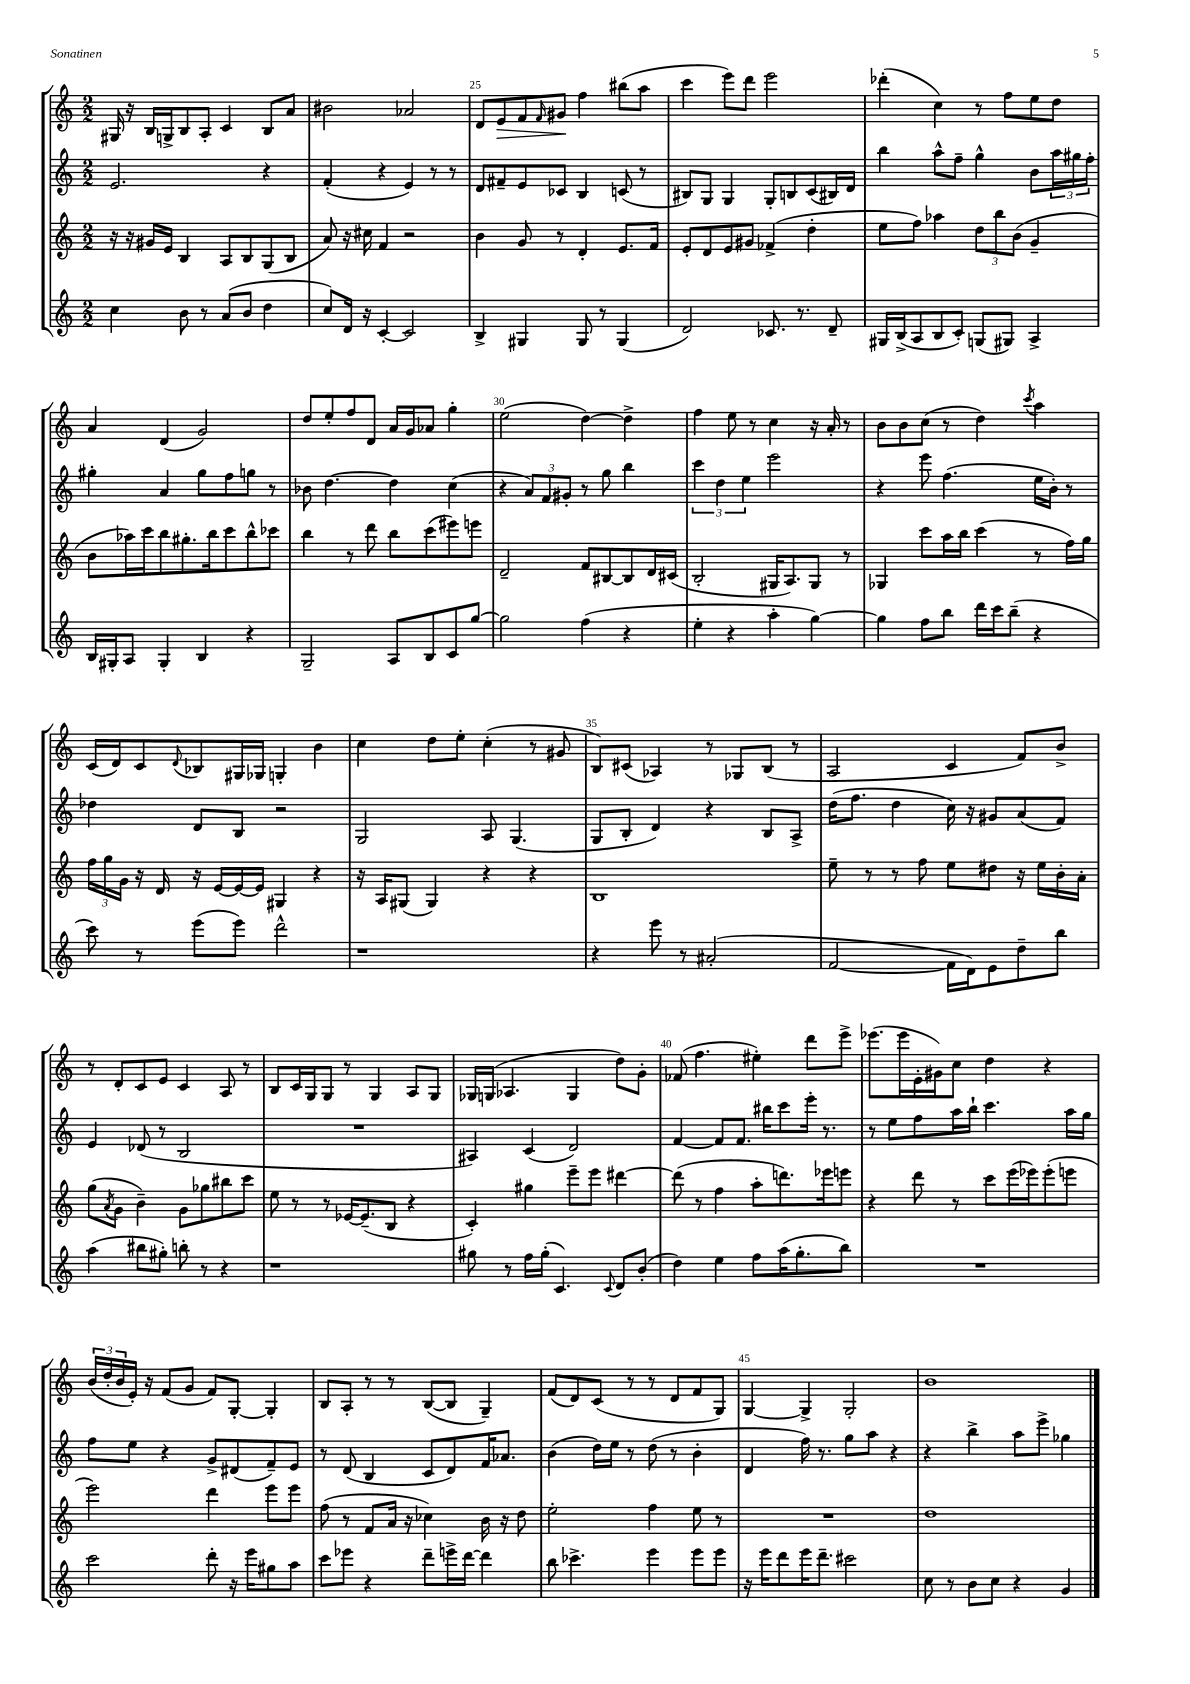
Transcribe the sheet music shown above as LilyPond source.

<<
\new StaffGroup <<
\new Staff = "s0" {
    \clef treble \key c \major \numericTimeSignature \time 2/2
    gis16 r16 b16 g16-> b8 a8-. c'4 b8 a'8 |
    bis'2 aes'2 |
    d'8 e'8\> f'8 \grace { f'16 } gis'8\! f''4 bis''8( a''8 |
    c'''4 e'''8) d'''8 e'''2 |
    des'''4-.( c''4) r8 f''8 e''8 d''8 |
    a'4 d'4( g'2) |
    d''8 e''8-. f''8 d'8 a'16 g'16 aes'8 g''4-. |
    e''2( d''4~) d''4-> |
    f''4 e''8 r8 c''4 r16 a'16-. r8 |
    b'8 b'8 c''8( r8 d''4) \acciaccatura { c'''8 } a''4 |
    c'16( d'16) c'8 \appoggiatura { d'8 } bes8 gis16 ges16 g4-. b'4 |
    c''4 d''8 e''8-. c''4-.( r8 gis'8 |
    b8) cis'8( aes4) r8 ges8 b8( r8 |
    a2 c'4 f'8) b'8-> |
    r8 d'8-. c'8 e'8 c'4 a8 r8 |
    b8 c'16 g16 g8 r8 g4 a8 g8 |
    ges16 g16( aes4. g4 d''8) g'8-. |
    fes'8( f''4. eis''4-.) d'''8 e'''8-> |
    ees'''8.( ees'''16 e'16-. gis'16) c''8 d''4 r4 |
    \tuplet 3/2 { b'16( d''16-. b'16 } e'16-.) r16 f'8( g'8 f'8) g8~-. g4-. |
    b8 a8-. r8 r8 b8~( b8 g4--) |
    f'8( d'8) c'8( r8 r8 d'8 f'8 g8) |
    g4~ g4-> g2-. |
    b'1 \bar "|." |
}
\new Staff = "s1" {
    \clef treble \key c \major \numericTimeSignature \time 2/2
    e'2. r4 |
    f'4-.( r4 e'4) r8 r8 |
    d'8 fis'8-- e'8 ces'8 b4 c'8( r8 |
    bis8) g8 g4 g8-. b8 c'8( bis16) d'16 |
    b''4 a''8-^ f''8-- g''4-^ b'8 \tuplet 3/2 { a''16 gis''16 f''16-. } |
    gis''4-. a'4 gis''8 f''8 g''8 r8 |
    bes'8 d''4.~ d''4 c''4( |
    r4 \tuplet 3/2 { a'8) f'8 gis'8-. } r8 g''8 b''4 |
    \tuplet 3/2 { c'''4 d''4 e''4 } e'''2 |
    r4 e'''8 f''4.( e''16 b'16-.) r8 |
    des''4 d'8 b8 r2 |
    g2 a8 g4.( |
    g8 b8-. d'4) r4 b8 a8-> |
    d''16( f''8. d''4 c''16) r16 gis'8 a'8( f'8) |
    e'4 des'8( r8 b2 |
    R1 |
    ais4) c'4( d'2) |
    f'4~ f'8 f'8. bis''16 c'''8 e'''16-. r8. |
    r8 e''8 f''8 a''16 b''16-! c'''4. a''16 g''16 |
    f''8 e''8 r4 g'8-> dis'8( f'8--) e'8 |
    r8 d'8( b4 c'8 d'8) f'16 aes'8. |
    b'4( d''16) e''16 r8 d''8( r8 b'4-. |
    d'4 f''16) r8. g''8 a''8 r4 |
    r4 b''4-> a''8 e'''8-> ges''4 \bar "|." |
}
\new Staff = "s2" {
    \clef treble \key c \major \numericTimeSignature \time 2/2
    r16 r16 gis'16 e'16 b4 a8 b8 g8( b8 |
    a'8) r16 cis''16 f'4 r2 |
    b'4 g'8 r8 d'4-. e'8. f'16 |
    e'8-. d'8 e'8 gis'8 fes'4->( d''4-. |
    e''8 f''8) aes''4 \tuplet 3/2 { d''8 b''8 b'8( } g'4-- |
    b'8 aes''16) c'''16 b''8 gis''8.-. b''16 c'''8 b''8-^ ces'''8 |
    b''4 r8 d'''8 b''8 c'''8( eis'''8) e'''8 |
    d'2-- f'8 bis8~ bis8 d'16 cis'16( |
    b2-. gis16 a8.) gis8 r8 |
    ges4 c'''8 a''16 b''16 c'''4( r8 f''16) g''16 |
    \tuplet 3/2 { f''16 g''16 g'16 } r16 d'16 r16 e'16~ e'16~ e'16 gis4 r4 |
    r16 a16 gis8( gis4) r4 r4 |
    b1 |
    e''8-- r8 r8 f''8 e''8 dis''8 r16 e''16 b'16-. a'16-. |
    g''8( \acciaccatura { a'8 } g'8 b'4--) g'8 ges''8 bis''8 c'''8 |
    e''8 r8 r8 ees'16~ ees'8.--( b8 r4 |
    c'4-.) gis''4 e'''8-- e'''8 dis'''4~ |
    dis'''8( r8 f''4 a''8-. d'''8.) ees'''16 e'''8 |
    r4 d'''8 r8 c'''8 e'''16( ees'''16) ees'''8-.( e'''8 |
    e'''2) d'''4 e'''8 e'''8 |
    f''8( r8 f'8 a'16 r16 ces''4) b'16 r16 d''8 |
    e''2-. f''4 e''8 r8 |
    R1 |
    d''1 \bar "|." |
}
\new Staff = "s3" {
    \clef treble \key c \major \numericTimeSignature \time 2/2
    c''4 b'8 r8 a'8( b'8 d''4 |
    c''8) d'16 r16 c'4~-. c'2 |
    b4-> gis4 gis8 r8 gis4( |
    d'2) ces'8. r8. d'8-- |
    gis16 b16->( a8 b8 c'8-.) g8( gis8) a4-> |
    b16 gis16-. a8 gis4-. b4 r4 |
    g2-- a8 b8 c'8 g''8~ |
    g''2 f''4( r4 |
    e''4-. r4 a''4-. g''4~) |
    g''4 f''8 b''8 d'''16 c'''16 b''8--( r4 |
    c'''8) r8 e'''8( e'''8) d'''2-^ |
    r1 |
    r4 e'''8 r8 ais'2-.( |
    f'2~ f'16 d'16) e'8 d''8-- b''8 |
    a''4( bis''8 gis''8-.) b''8-. r8 r4 |
    r1 |
    gis''8 r8 f''16 gis''16-.( c'4.) \appoggiatura { c'8 } d'8 b'8-.( |
    d''4) e''4 f''8 a''16( g''8.-. b''8) |
    R1 |
    c'''2 d'''8-. r16 e'''16 gis''8 a''8 |
    c'''8 ees'''8 r4 d'''8-- e'''16-> d'''16~ d'''4 |
    b''8 ces'''4.-> e'''4 e'''8 e'''8 |
    r16 e'''16 d'''8 e'''16 d'''8.-- cis'''2 |
    c''8 r8 b'8 c''8 r4 g'4 \bar "|." |
}
>>
>>
\layout { \context { \Score currentBarNumber = #23 \override BarNumber.break-visibility = ##(#f #t #t) barNumberVisibility = #(every-nth-bar-number-visible 5) } }
